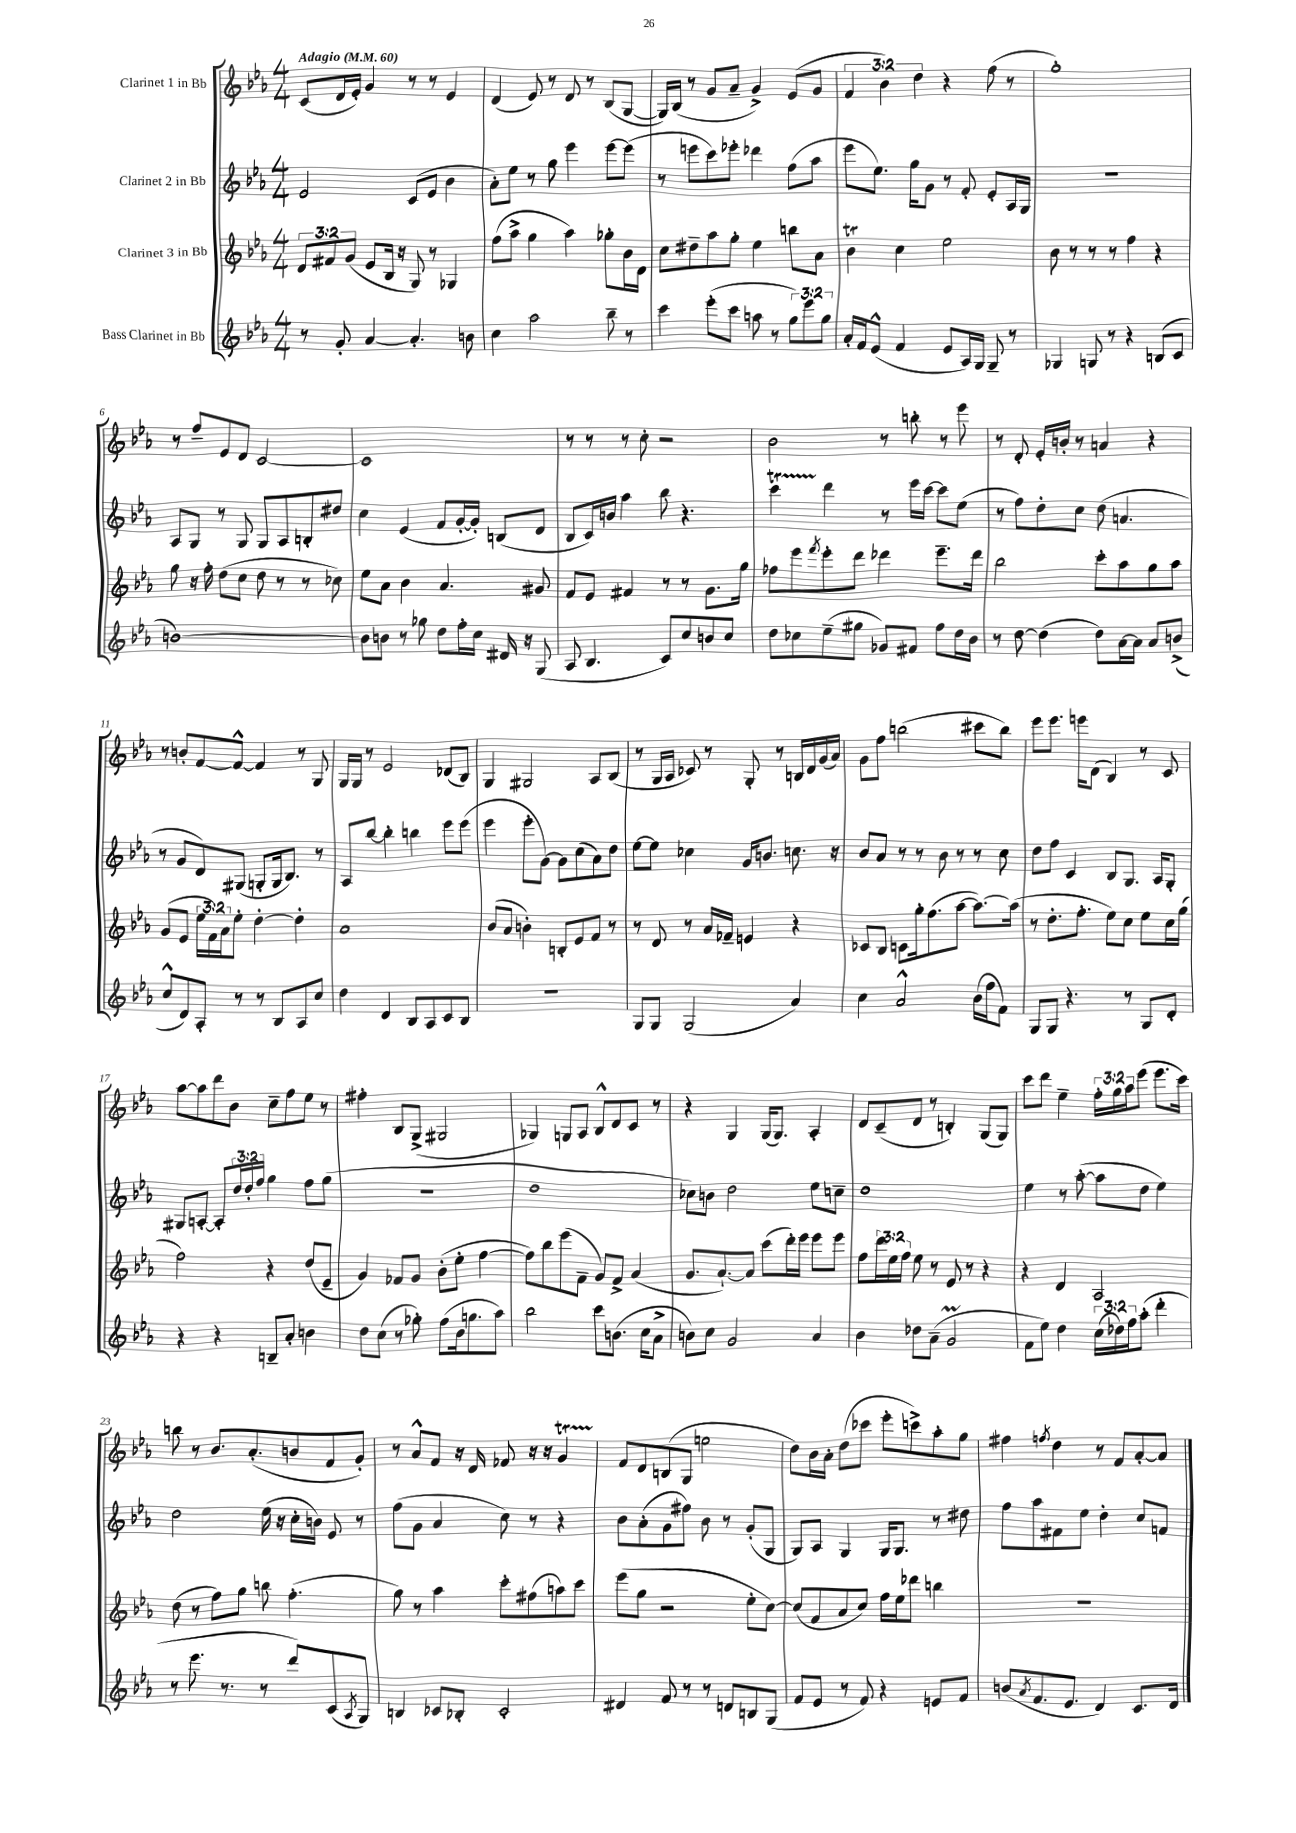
<<
\new StaffGroup <<
\new Staff = "s0" \with { instrumentName = "Clarinet 1 in Bb" } {
    \clef treble \key ees \major \numericTimeSignature \time 4/4 \override Staff.TupletNumber.text = #tuplet-number::calc-fraction-text \tempo "Adagio" 4 = 60
    c'8( d'16 ees'16-.) g'4 r8 r8 ees'4 |
    d'4( ees'8) r8 d'8 r8 bes8( g8~ |
    g16) bes16( r8 g'8 aes'8-- g'4->) ees'8( g'8 |
    \tuplet 3/2 { f'4 bes'4) d''4 } r4 f''8( r8 |
    g''1-.) |
    r8 f''8-- ees'8 d'8 c'2~ |
    c'1 |
    r8 r8 r8 c''8-. r2 |
    bes'2 r8 b''8-. r8 ees'''8 |
    r8 d'8-. ees'16-. b'16-. r8 a'4 r4 |
    r8 b'8-. f'8~ f'8~-^ f'4 r8 g8 |
    g16 g16 r8 ees'2 des'8( bes8) |
    g4 gis2 aes8 bes8( |
    r8 g16 aes16 ces'8) r8 g8-. r8 b16 d'16 g'16( aes'16) |
    g'8 f''8 b''2( cis'''8 b''8) |
    ees'''8 ees'''8. e'''16 d'8( bes4) r8 c'8 |
    aes''8~ aes''8 d'''8 bes'8 c''8-- f''8 ees''8 r8 |
    fis''4-. bes8 g8->( gis2 |
    ges4) g8 aes8 bes8-^ d'8 c'8 r8 |
    r4 g4 g16( g8.) aes4-. |
    d'8 c'8--( d'8 r8 b4-.) g8( g8) |
    c'''8 d'''8 ees''4-- \tuplet 3/2 { f''16-. g''16 aes''16 } ees'''8( ees'''8. c'''16) |
    b''8 r8 bes'8. aes'8.-.( b'8 f'8 g'8-.) |
    r8 aes'8-^ f'8 r16 d'16 fes'8 r16 r16 g'4\startTrillSpan |
    f'8\stopTrillSpan d'8 b8( g8 e''2 |
    d''8) bes'16 aes'16-. d''8( ces'''8 ees'''8-. c'''8->) aes''8-. g''8 |
    fis''4 \acciaccatura { f''8 } d''4 r8 f'8 aes'8~-. aes'8 \bar "|." |
}
\new Staff = "s1" \with { instrumentName = "Clarinet 2 in Bb" } {
    \clef treble \key ees \major \numericTimeSignature \time 4/4 \override Staff.TupletNumber.text = #tuplet-number::calc-fraction-text
    ees'2 c'8( ees'8 bes'4 |
    aes'8-.) ees''8 r8 g''8 ees'''4 ees'''8~ ees'''8( |
    r8 e'''8 c'''8) ees'''8-. des'''4 f''8( aes''8 |
    ees'''8 ees''8.) g''16 g'8 r8 f'8-. ees'8-. aes16 g16 |
    R1 |
    aes8 g8 r8 g8 g8 aes8 b8-. dis''8 |
    c''4 ees'4( f'8 g'16~-. g'16-.) b8( d'8 |
    bes8 c'16) b'16 aes''4 bes''8 r4. |
    c'''4\startTrillSpan d'''4\stopTrillSpan r8 ees'''16 c'''16~ c'''8 ees''8( |
    r8 f''8) d''8-. c''8 d''8( a'4. |
    r8 g'8 d'8) gis8( g8-. g16 bes8.) r8 |
    aes8 bes''8~ bes''4-. b''4 ees'''8 ees'''8( |
    ees'''4 ees'''8-. g'8~) g'8 c''8( aes'8) d''8 |
    ees''8~ ees''8 ces''4 g'16 b'8. c''8. r16 |
    bes'8 aes'8 r8 r8 bes'8 r8 r8 c''8 |
    d''8 f''8 c'4 bes8 g8. aes16 g8-. |
    gis8 a8~-. a8-. \tuplet 3/2 { d''16 d''16-. f''16 } g''4 f''8 g''8( |
    R1 |
    d''1 |
    ces''8) b'8 d''2 ees''8 c''8-- |
    d''1 |
    ees''4 r8 aes''8~-.( aes''8 d''8 ees''4) |
    d''2 ees''16( r16 c''16-. b'16) ees'8 r8 |
    f''8( g'8 aes'4 c''8) r8 r4 |
    bes'8 aes'8-.( g'8 fis''8) bes'8 r8 g'8-.( g8 |
    g8) aes8 g4 g16 g8. r8 dis''8 |
    f''8 aes''8 fis'8 ees''8 d''4-. c''8 f'8 \bar "|." |
}
\new Staff = "s2" \with { instrumentName = "Clarinet 3 in Bb" } {
    \clef treble \key ees \major \numericTimeSignature \time 4/4 \override Staff.TupletNumber.text = #tuplet-number::calc-fraction-text
    \tuplet 3/2 { d'8 fis'8 g'8( } ees'8 bes16 r16 g8) r8 ges4 |
    f''8( aes''8-> g''4 aes''4) ges''8-. bes'16 d'16 |
    c''8 dis''8-- aes''8 g''8-. ees''4 b''8 aes'8 |
    bes'4\trill c''4 ees''2 |
    bes'8 r8 r8 r8 f''4 r4 |
    g''8 r16 f''16-. d''8( c''8 d''8 r8 r8 ces''8) |
    ees''8 aes'8 bes'4 aes'4. gis'8 |
    f'8 ees'8 fis'4 r8 r8 g'8. g''16 |
    fes''8 ees'''8 \acciaccatura { f'''8 } ees'''8-. d'''8 des'''4 ees'''8.-- des'''16 |
    bes''2 c'''8-. aes''8 g''8 aes''8 |
    g'8( ees'8 \tuplet 3/2 { ees''16 f'16) aes'16 } ees''8-. d''4~-. d''4-. |
    aes'1 |
    bes'8( aes'8 b'4-.) b8-. ees'8 f'8 r8 |
    r8 d'8 r8 aes'16 fes'16-- e'4 r4 |
    ces'8 bes8 c'8 g''16-. f''8.( aes''8~ aes''8.~) aes''16( |
    r8 d''8.-. f''8.-. ees''8) c''8 ees''8 c''16 g''16( |
    f''2) r4 d''8( ees'8-- |
    g'4) fes'8 g'8 bes'8-.( ees''8-. f''4~ |
    f''8) bes''8 ees'''8( f'8-- g'8) f'8-> aes'4( |
    g'8. aes'8.~-!) aes'8 c'''8( d'''16-.) ees'''16 ees'''8 ees'''8 |
    f''8 \tuplet 3/2 { d'''16 ees''16 f''16 } ees''8 r8 ees'8 r8 r4 |
    r4 d'4 aes2 |
    d''8( r8 f''8) g''8 b''8 f''4.-.( |
    g''8) r8 aes''4 c'''8-. fis''8( a''8) c'''8 |
    ees'''8( g''8 r2 ees''8-. c''8~) |
    c''8( f'8 aes'8 c''8) f''16 ees''16 des'''8 b''4 |
    R1 \bar "|." |
}
\new Staff = "s3" \with { instrumentName = "Bass Clarinet in Bb" } {
    \clef treble \key ees \major \numericTimeSignature \time 4/4 \override Staff.TupletNumber.text = #tuplet-number::calc-fraction-text
    r8 g'8-. aes'4~ aes'4.-. b'8 |
    c''4 aes''2 bes''8-- r8 |
    c'''4 ees'''8-.( c'''8 a''8 r8 \tuplet 3/2 { g''8) ees'''8 g''8 } |
    aes'16-. f'16 ees'8-^( f'4 ees'8 aes16) g16 g8-- r8 |
    ges4 g8 r8 r4 b8( c'8 |
    b'1~) |
    b'8 b'8 r8 ges''8 d''8 f''16-. c''16 dis'16 r16 g8( |
    aes8 bes4. c'8) c''8 b'8 c''8 |
    d''8 ces''8 ees''8--( gis''8 ges'8) fis'8 f''8 d''16 bes'16 |
    r8 d''8~ d''4( d''8) aes'16~ aes'16 aes'8 b'8->( |
    c''8-^ d'8) aes8-. r8 r8 bes8 aes8 c''8 |
    d''4 d'4 bes8 aes8 c'8 bes8 |
    R1 |
    g8 g8 g2( aes'4) |
    c''4 aes'2-^ bes'16( f''16 f'8) |
    g8 g8 r4. r8 g8 d'8-. |
    r4 r4 b8-- aes'8-. b'4 |
    d''8 c''8( r8 ges''8-.) f''8( bes'16 g''8. aes''8) |
    bes''2 c'''8 b'8.( c''16 aes'8-> |
    b'8) c''8 g'2 aes'4 |
    bes'4 des''8 aes'8--( g'2\prall |
    f'8 ees''8) d''4 \tuplet 3/2 { c''16( des''16) f''16 } aes''8-.( d'''4-. |
    r8 ees'''8. r8. r8 d'''8) c'8( \acciaccatura { aes8 } g8) |
    b4 ces'8 bes8-. ces'2-. |
    dis'4 f'8 r8 r8 d'8 b8 g8( |
    f'8 ees'8 r8 f'8) r4 e'8 f'8 |
    b'8( \acciaccatura { aes'8 } f'8. ees'8. d'4) c'8. d'16 \bar "|." |
}
>>
>>
